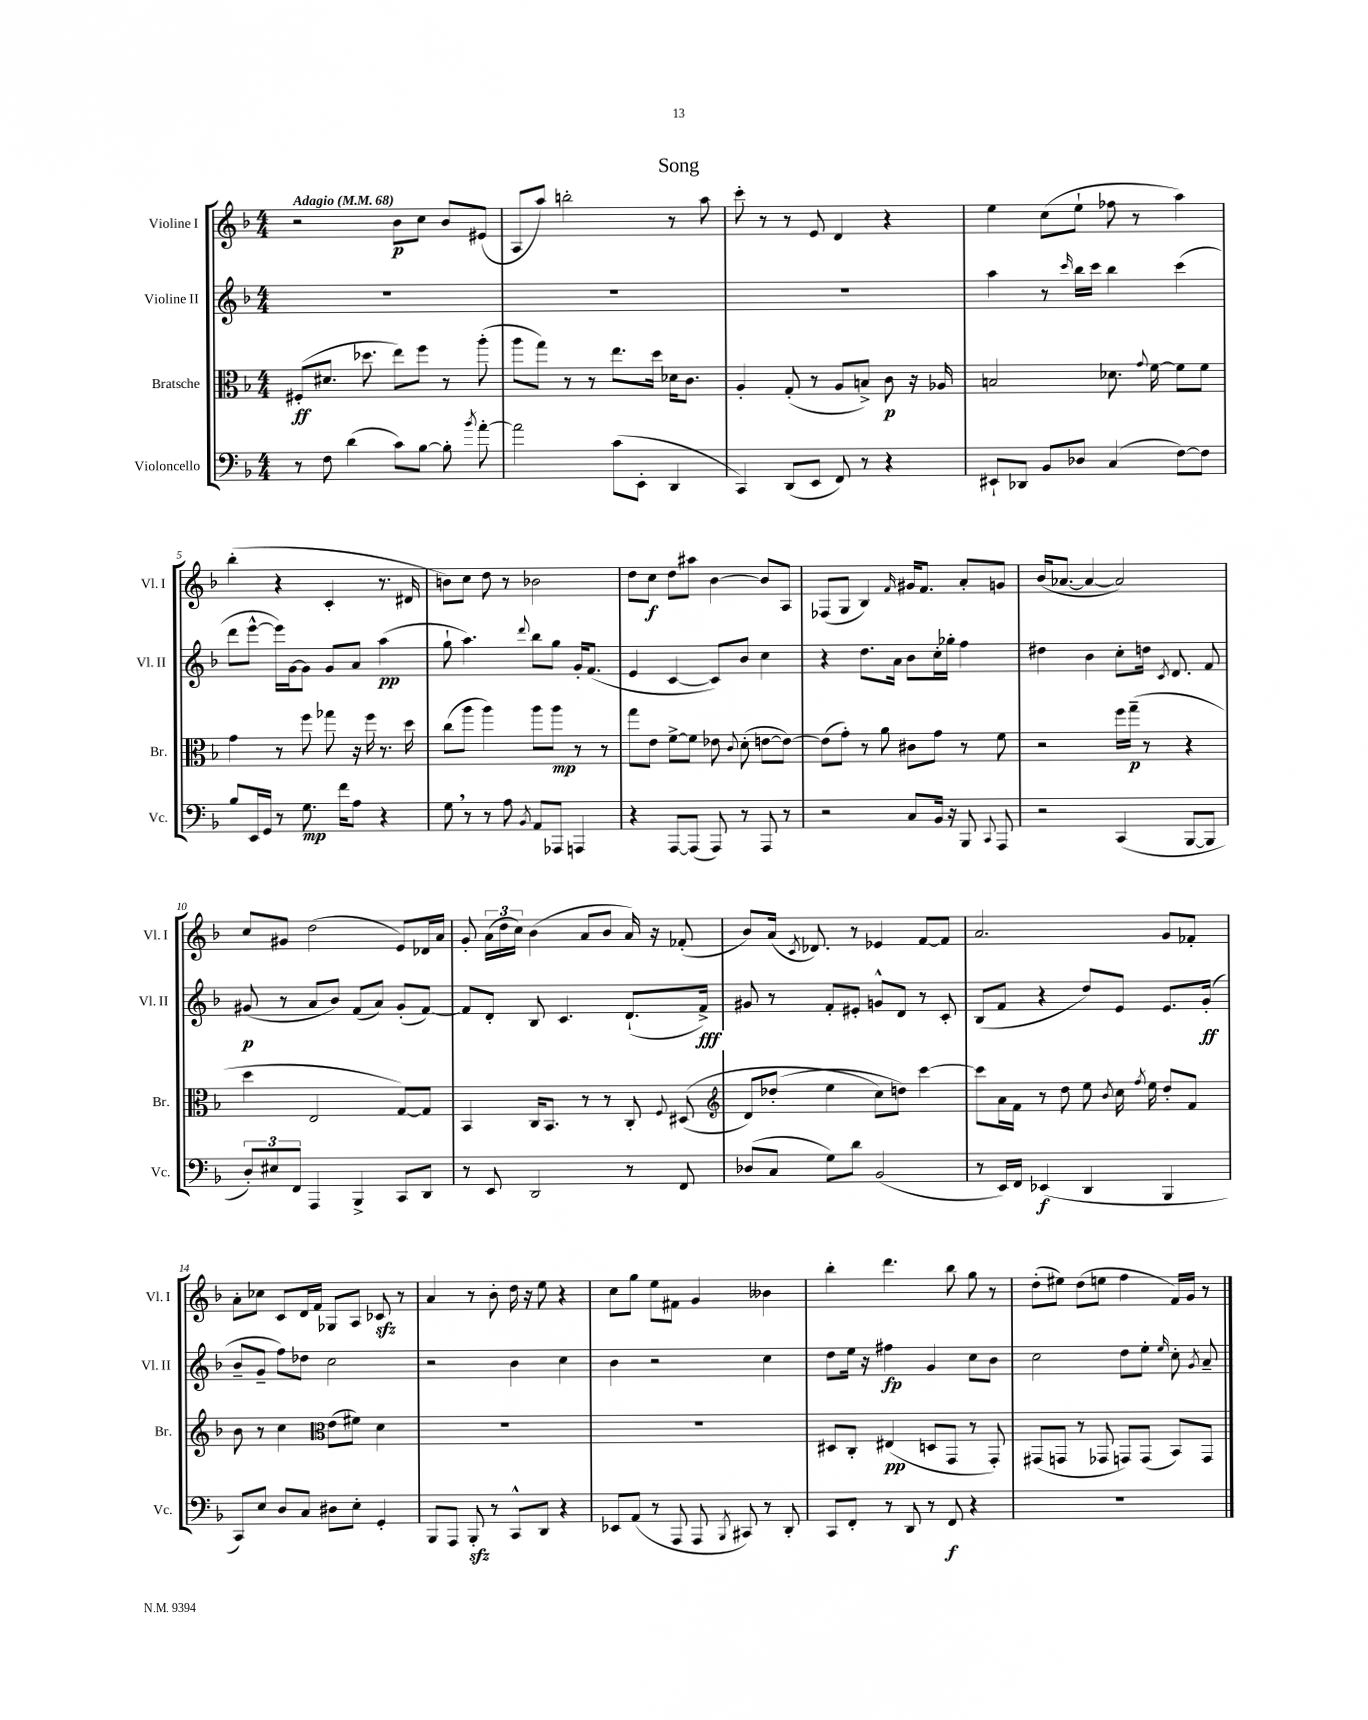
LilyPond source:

\header { title = "Song" }
<<
\new StaffGroup <<
\new Staff = "s0" \with { instrumentName = "Violine I" shortInstrumentName = "Vl. I" } {
    \clef treble \key f \major \numericTimeSignature \time 4/4 \tempo "Adagio" 4 = 68
    \autoBeamOff r2 bes'8[\p c''8] bes'8[ eis'8]( |
    a8[ a''8]) b''2-. r8 a''8 |
    c'''8-. r8 r8 e'8 d'4 r4 |
    e''4 c''8[( e''8]-! fes''8 r8 a''4) |
    bes''4-.( r4 c'4-. r8. dis'16 |
    b'8[) c''8] d''8 r8 bes'2 |
    d''8[ c''8]\f d''8[ ais''8] bes'4~ bes'8[ a8] |
    fes8[( g8] bes4) \grace { f'16 } gis'16[ f'8.] a'8[-. g'8] |
    bes'16[( aes'8.]~ aes'4~ aes'2) |
    c''8[ gis'8] d''2( e'8[) des'16 a'16] |
    g'8-. \tuplet 3/2 { a'16[( d''16 c''16]) } bes'4( a'8[ bes'8] a'16) r16 fes'8-.( |
    bes'8[) a'16]( \acciaccatura { c'8 } des'8.) r8 ees'4 f'8[~ f'8] |
    a'2. g'8[ fes'8]-. |
    a'8[-. ces''8] c'8[ d'16 f'16] ges8[ a8] ces'8\sfz r8 |
    a'4 r8 bes'8-. d''16 r16 e''8 r4 |
    c''8[ g''8] e''8[ fis'8] g'4 beses'4 |
    bes''4-. d'''4. bes''8 g''8 r8 |
    d''8[-.( eis''8]) d''8[( e''8] f''4 f'16[) g'16] r8 \bar "|." |
}
\new Staff = "s1" \with { instrumentName = "Violine II" shortInstrumentName = "Vl. II" } {
    \clef treble \key f \major \numericTimeSignature \time 4/4
    \autoBeamOff R1 |
    R1 |
    R1 |
    a''4 r8 \grace { c'''16 } bes''16[ c'''16] bes''4 c'''4( |
    d'''8[ e'''8]~-^ e'''16[) g'16~ g'8] g'8[ a'8] a''4\pp( |
    g''8-! a''4.) \appoggiatura { d'''8 } bes''8[ g''8] g'16[-. f'8.]( |
    e'4 c'4~ c'8[) bes'8] c''4 |
    r4 d''8.[ a'16] bes'8[ c''16-. ges''16]-. f''4 |
    dis''4 bes'4 c''8[-. d''16] \acciaccatura { c'8 } d'8. f'8 |
    gis'8\p( r8 a'8[ bes'8]) f'8[( a'8]) gis'8[-.( f'8]~) |
    f'8[ d'8]-. bes8 c'4. d'8.[-!( f'16]->\fff) |
    gis'8 r8 f'8[-. eis'8]-. g'8[-^ d'8] r8 c'8-. |
    bes8[( f'8] r4 d''8[) e'8] e'8.[ g'16]-.\ff( |
    bes'8[-- g'8]-- f''8[) des''8] c''2 |
    r2 bes'4 c''4 |
    bes'4 r2 c''4 |
    d''8[ e''16] r16 fis''4\fp g'4 c''8[ bes'8] |
    c''2 d''8[ e''8]-. \grace { e''16 } c''8-. \acciaccatura { g'8 } a'8-- \bar "|." |
}
\new Staff = "s2" \with { instrumentName = "Bratsche" shortInstrumentName = "Br." } {
    \clef alto \key f \major \numericTimeSignature \time 4/4
    \autoBeamOff fis8[-.\ff( dis'8.] des''8. e''8[) f''8] r8 a''8-.( |
    a''8[ g''8]) r8 r8 e''8.[ d''16] des'16[ c'8.] |
    a4-. g8-.( r8 a8[ b8]->) c'8\p r16 aes16 |
    b2 des'8. \appoggiatura { g'8 } f'16~ f'8[ f'8] |
    g'4 r8 f''8 ges''8 r16 f''16 r8. d''16 |
    c''8[( a''8] a''4) a''8[ a''8]\mp r8 r8 |
    g''8[ e'8] f'8[~-> f'8] ees'8 \appoggiatura { c'8 } d'8-.( e'8[~ e'8]~) |
    e'8[( g'8]-.) r8 a'8 cis'8[ g'8] r8 f'8 |
    r2 f''16[ g''16]--\p( r8 r4 |
    d''4 e2 g8[~) g8] |
    bes,4 c16[ bes,8.] r8 r8 c8-. \appoggiatura { f8 } dis8(\( |
    \clef treble d'8[) des''8]-.( e''4 c''8[\) d''8]) c'''4~ |
    c'''8[ a'16 f'16] r8 d''8 e''8 \acciaccatura { bes'8 } c''16 \acciaccatura { f''8 } e''16 d''8[-. f'8] |
    bes'8 r8 c''4 \clef alto e'8[( fis'8]) d'4 |
    R1 |
    R1 |
    dis8[ c8]-. eis4\pp( d8[ g,8] r8 g,8-.) |
    gis,8[( g,8] r8 ges,8 g,8[) g,8]( bes,8[) g,8] \bar "|." |
}
\new Staff = "s3" \with { instrumentName = "Violoncello" shortInstrumentName = "Vc." } {
    \clef bass \key f \major \numericTimeSignature \time 4/4
    \autoBeamOff r8 f8 d'4( c'8[) bes8]~ bes8-. \acciaccatura { bes'8 } a'8~-. |
    a'2 c'8[( e,8]-. d,4 |
    c,4) d,8[( e,8] f,8) r8 r4 |
    eis,8[-! des,8] bes,8[ des8] c4( f8[~) f8] |
    bes8[ e,16 g,16] r8 g8.\mp f'16[ a8] r4 |
    g8 \breathe r8 r8 a8 \acciaccatura { bes,8 } a,8[ aes,,8] a,,4 |
    r4 a,,8[~ a,,8]( a,,8) r8 a,,8 r8 |
    r2 c8[ bes,16] r16 bes,,8 \appoggiatura { c,8 } a,,8 |
    r2 c,4( bes,,8[~ bes,,8] |
    \tuplet 3/2 { d8[-.) eis8 f,8] } a,,4 bes,,4-> c,8[ d,8] |
    r8 e,8 d,2 r8 f,8 |
    des8[( c8] g8[) d'8] bes,2( |
    r8 e,16[) f,16] ees,4\f( d,4 bes,,4 |
    c,8[) e8] d8[ c8] dis8[ e8]-. g,4-. |
    bes,,8[ a,,8] bes,,8-.\sfz r8 c,8[-^ d,8] r4 |
    ees,8[ a,8]( r8 a,,8 a,,8 \acciaccatura { bes,,8 } cis,8) r8 d,8-. |
    c,8[ f,8]-. r8 d,8 r8 f,8\f r4 |
    R1 \bar "|." |
}
>>
>>
